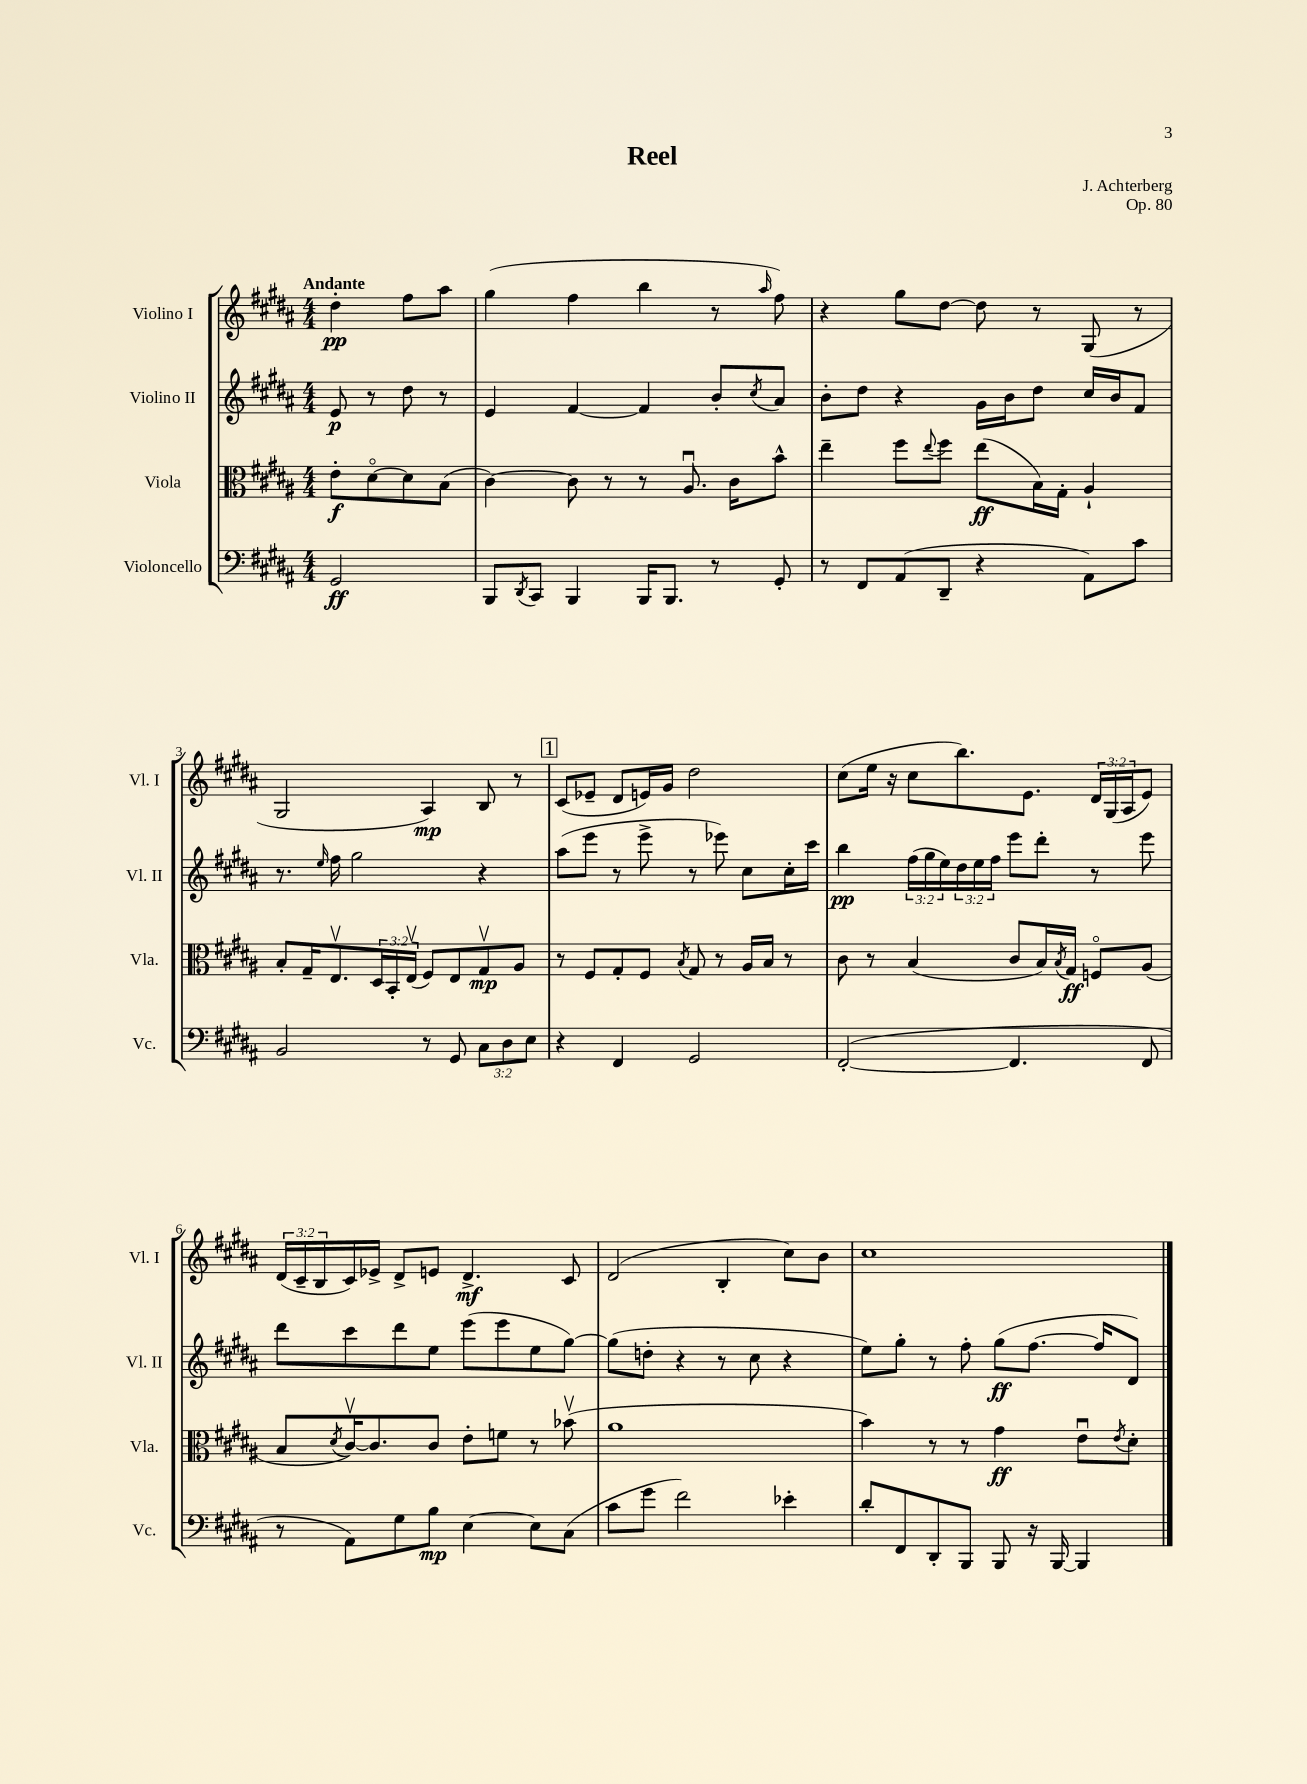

**kern	**kern	**kern	**kern
*staff4	*staff3	*staff2	*staff1
*clefF4	*clefC3	*clefG2	*clefG2
*k[f#c#g#d#a#]	*k[f#c#g#d#a#]	*k[f#c#g#d#a#]	*k[f#c#g#d#a#]
*M4/4	*M4/4	*M4/4	*M4/4
2GG#/	8e'\L	8e/	4dd#'\
.	[8d#o\	8r	.
.	8d#\]	8dd#\	8ff#\L
.	(8B\J	8r	8aa#\J
=	=	=	=
8BBB/L	[4c#\)	4e/	(4gg#\
8qDD#/	.	.	.
8CC#/J	.	.	.
4BBB/	8c#\]	[4f#/	4ff#\
.	8r	.	.
16BBB/LK	8r	4f#/]	4bb\
8.BBB/J	.	.	.
.	8.A#u/	.	.
8r	.	8b'/L	8r
.	16c#\LK	.	.
.	.	8qcc#/	16qqaa#/
8GG#'/	8b^^\J	8a#/J	8ff#\)
=	=	=	=
8r	4ee~\	8b'\L	4r
8FF#/L	.	8dd#\J	.
(8AA#/	8ff#\L	4r	8gg#\L
.	8qqee/	.	.
8DD#~/J	8ff#\J	.	[8dd#\J
4r	(8ee\L	16g#\LL	8dd#\]
.	.	16b\J	.
.	16B\L)	8dd#\J	8r
.	16G#'\JJ	.	.
8AA#\L)	4A#`/	16cc#/LL	(8G#/
.	.	16b/J	.
8c#\J	.	8f#/J	8r
=	=	=	=
2BB/	8B'/L	8.r	2G#/
.	16G#~/K	.	.
.	.	16qqee/	.
.	8.Ev/	16ff#\	.
.	.	2gg#\	.
.	24D#/L	.	.
.	24BB'/	.	.
.	(24Ev/JJ	.	.
8r	8F#/L)	.	4A#/)
8GG#/	8E/	.	.
12C#\L	8G#v/	4r	8B/
12D#\	.	.	.
.	8A#/J	.	8r
12E\J	.	.	.
=	=	=	=
4r	8r	(8aa#\L	(8c#/L
.	8F#/L	8eee\J	8e-~/J
4FF#/	8G#'/	8r	8d#/L
.	8F#/J	8eee^\	16e/L)
.	.	.	16g#/JJ
.	8qB/	.	.
2GG#/	8G#/	8r	2dd#\
.	8r	8eee-\)	.
.	16A#/LL	8cc#\L	.
.	16B/JJ	.	.
.	8r	16cc#'\L	.
.	.	16ccc#\JJ	.
=	=	=	=
([2FF#'/	8c#\	4bb\	(8cc#\L
.	8r	.	16ee\Jk
.	.	.	16r
.	(4B/	(24ff#\LL	8cc#\L
.	.	24gg#\	.
.	.	24ee\)	.
.	.	24dd#\	8.bb\)
.	.	24ee\	.
.	.	24ff#\JJ	.
4.FF#/]	8c#/L	8eee\L	.
.	.	.	8.e\J
.	16B/L)	8ddd#'\J	.
.	8qB/	.	.
.	16G#/JJ	.	.
.	8Fo/L	8r	24d#/LL
.	.	.	(24G#/
.	.	.	24A#/J
8FF#/	(8A#/J	8eee\	8e/J)
=	=	=	=
8r	8B/L	8ddd#\L	(24d#/LL
.	.	.	24c#~/
.	.	.	24B/
.	8qd#/	.	.
8AA#\L)	[16c#v/K)	8ccc#\	16c#/)
.	8.c#/]	.	16e-^/JJ
8G#\	.	8ddd#\	8d#^/L
8B\J	8c#/J	8ee\J	8e/J
[4E\	8e'\L	(8eee\L	4.d#^/
.	8f\J	8eee\	.
8E\]L	8r	8ee\	.
(8C#\J	(8b-v\	[8gg#\J)	8c#/
=	=	=	=
8c#\L	1a#	(8gg#\]L	(2d#/
8g#\J	.	8dd'\J	.
2f#\)	.	4r	.
.	.	8r	4B'/
.	.	8cc#\	.
4e-'\	.	4r	8cc#\L)
.	.	.	8b\J
=	=	=	=
8d#'/L	4b\)	8ee\L)	1cc#
8FF#/	.	8gg#'\J	.
8DD#'/	8r	8r	.
8BBB/J	8r	8ff#'\	.
8BBB/	4g#\	(8gg#\L	.
16r	.	[8.ff#\J	.
[16BBB/	.	.	.
4BBB/]	8eu\L	.	.
.	.	16ff#/]LK	.
.	8qe/	.	.
.	8d#'\J	8d#/J)	.
==	==	==	==
*-	*-	*-	*-
